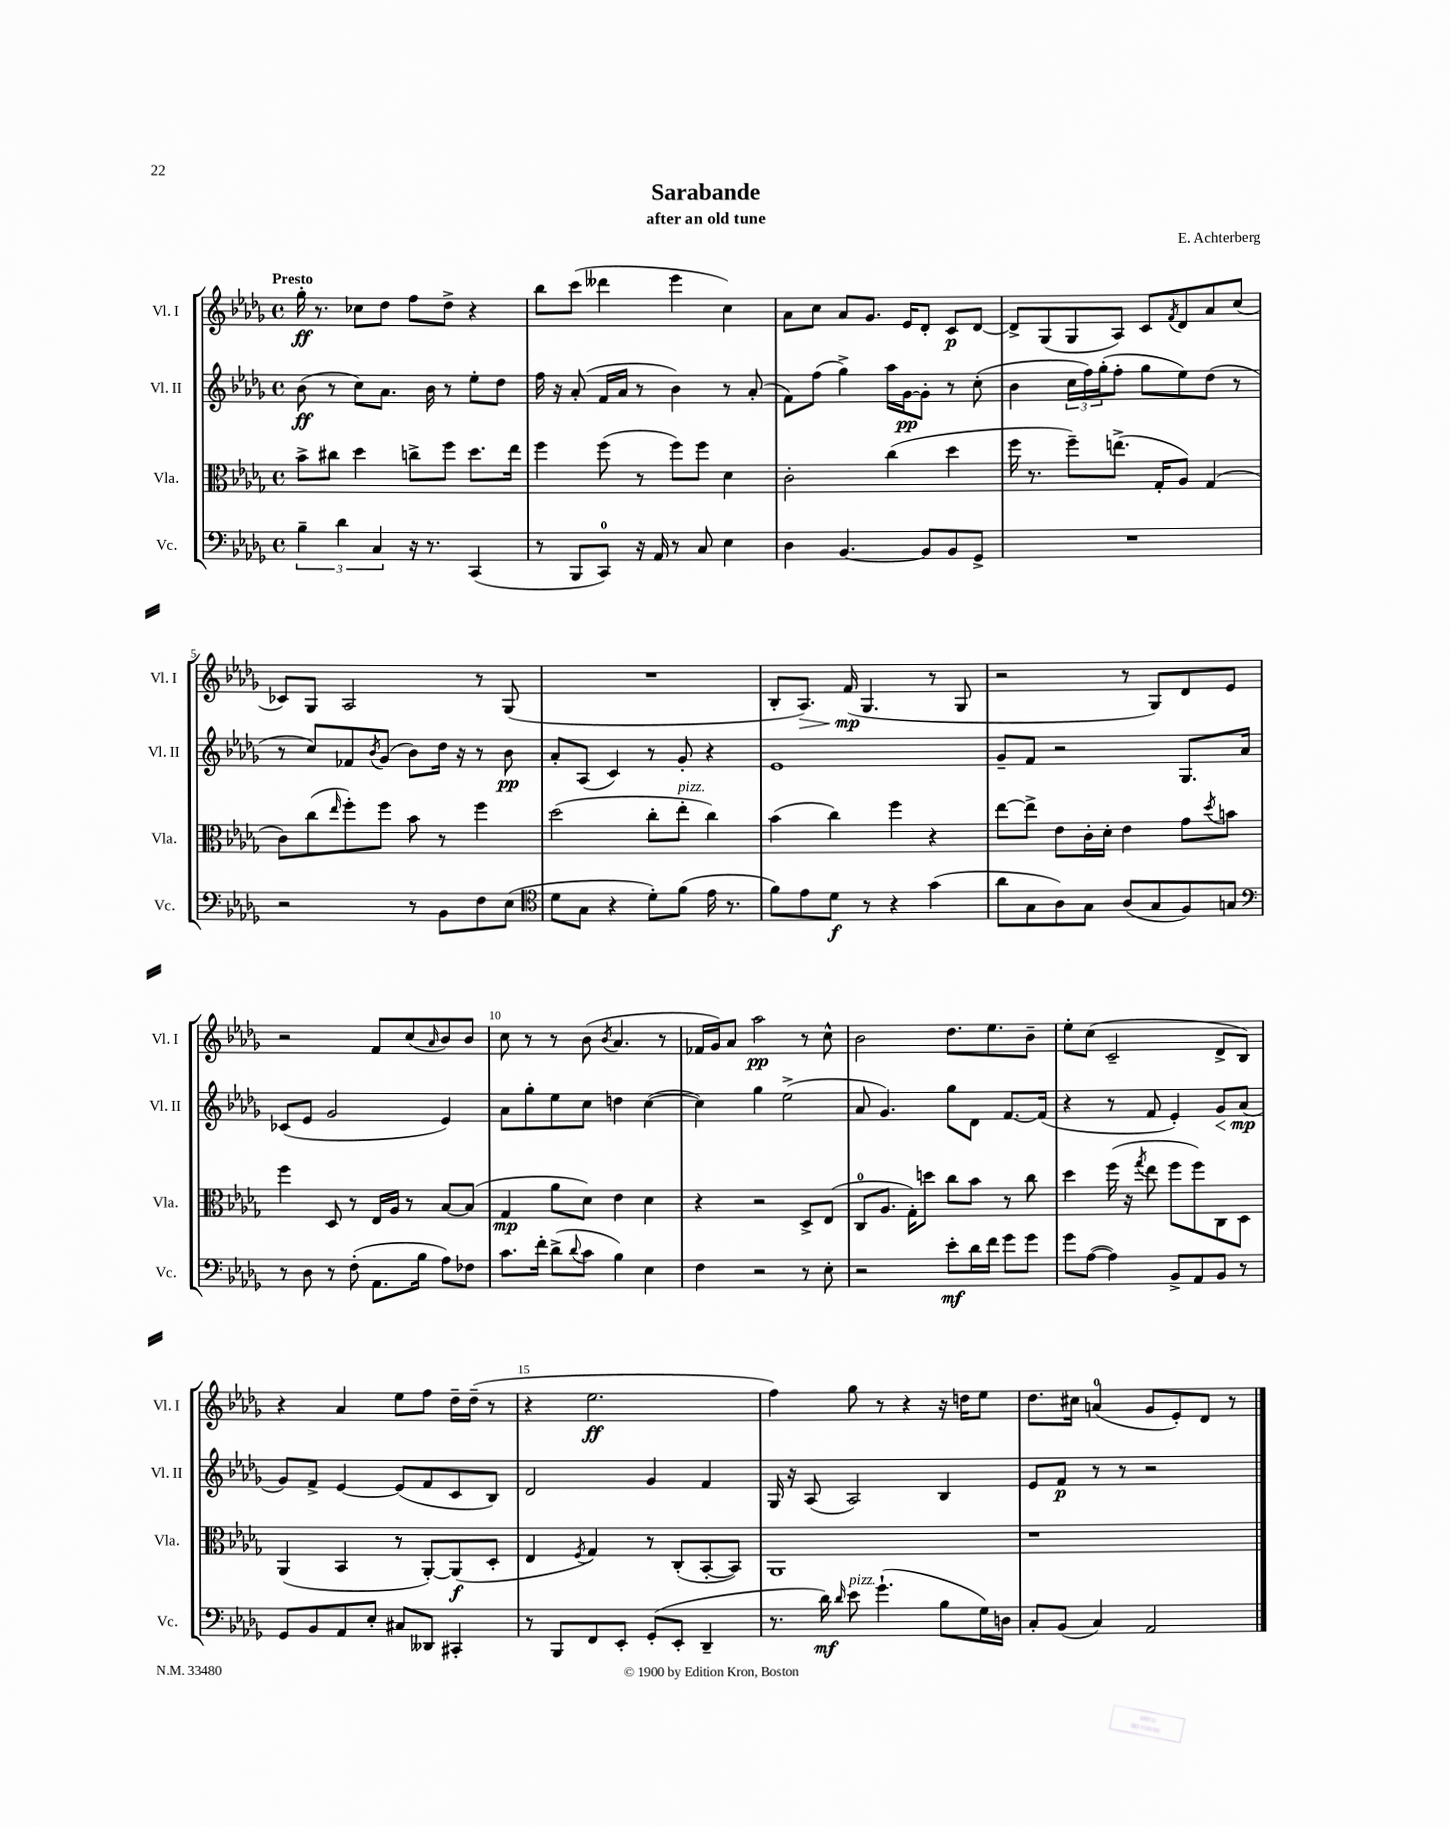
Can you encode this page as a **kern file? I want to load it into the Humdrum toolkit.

**kern	**dynam	**kern	**dynam	**kern	**dynam	**kern	**dynam
*part4	*part4	*part3	*part3	*part2	*part2	*part1	*part1
*staff4	*staff4	*staff3	*staff3	*staff2	*staff2	*staff1	*staff1
*I"Vc.	*	*I"Vla.	*	*I"Vl. II	*	*I"Vl. I	*
*I'Vc.	*	*I'Vla.	*	*I'Vl. II	*	*I'Vl. I	*
*clefF4	*	*clefC3	*	*clefG2	*	*clefG2	*
*k[b-e-a-d-g-]	*	*k[b-e-a-d-g-]	*	*k[b-e-a-d-g-]	*	*k[b-e-a-d-g-]	*
*M4/4	*	*M4/4	*	*M4/4	*	*M4/4	*
*met(c)	*	*met(c)	*	*met(c)	*	*met(c)	*
=1	=1	=1	=1	=1	=1	=1	=1
!	!	!	!	!	!	!LO:TX:a:B:t=Presto	!
6B-~\	.	8b-^\L	.	(8b-\	ff	16gg-'\	ff
.	.	.	.	.	.	8.r	.
.	.	8cc#X\J	.	8r	.	.	.
6d-\	.	.	.	.	.	.	.
.	.	4dd-\	.	8cc\L)	.	8cc-X\L	.
6C/	.	.	.	.	.	.	.
.	.	.	.	8.a-\J	.	8dd-\J	.
16r	.	8ccn^\L	.	.	.	8ff\L	.
8.r	.	.	.	16b-\	.	.	.
.	.	8ff\J	.	8r	.	8dd-^\J	.
(4CC/	.	8.dd-\L	.	8ee-'\L	.	4r	.
.	.	.	.	8dd-\J	.	.	.
.	.	16ee-\Jk	.	.	.	.	.
=2	=2	=2	=2	=2	=2	=2	=2
8r	.	4ff\	.	16ff\	.	8bb-\L	.
.	.	.	.	16r	.	.	.
8BBB-/L	.	.	.	(8a-'/	.	(8ccc\J	.
8CC/J)	.	(8ff\	.	16f/LL	.	4ddd--X\	.
.	.	.	.	16a-/JJ	.	.	.
16r	.	8r	.	8r	.	.	.
16AA-/	.	.	.	.	.	.	.
8r	.	8ff\L)	.	4b-\)	.	4eee-\	.
8C/	.	8ff\J	.	.	.	.	.
4E-\	.	4d-\	.	8r	.	4cc\)	.
.	.	.	.	(8a-'/	.	.	.
=3	=3	=3	=3	=3	=3	=3	=3
4D-\	.	2c'\	.	8f\L)	.	8a-\L	.
.	.	.	.	(8ff\J	.	8cc\J	.
[4.BB-/	.	.	.	4gg-^\)	.	8a-/L	.
.	.	.	.	.	.	8.g-/J	.
.	.	(4cc\	.	16aa-\LL	.	.	.
.	.	.	.	[16g-\J	pp	16e-/KL	.
8BB-/L]	.	.	.	8g-'\J]	.	8d-'/J	.
8BB-/	.	4dd-\	.	8r	.	8c/L	p
8GG-^/J	.	.	.	(8cc'\	.	[8d-/J	.
=4	=4	=4	=4	=4	=4	=4	=4
1r	.	16ff\	.	4b-\	.	8d-^/L]	.
.	.	8.r	.	.	.	.	.
.	.	.	.	.	.	(8G-/	.
.	.	8ff~\L)	.	24cc\LL	.	8G-/	.
.	.	.	.	24ff\)	.	.	.
.	.	.	.	(24gg-'\J	.	.	.
.	.	(8.een^\J	.	8ff'\J	.	8A-/J)	.
.	.	.	.	8gg-\L	.	8c/L	.
.	.	16G-'/KL	.	.	.	.	.
.	.	.	.	.	.	8qf/	.
.	.	8A-/J)	.	8ee-\)	.	8d-/	.
.	.	(4G-/	.	(8dd-\J	.	8a-/	.
.	.	.	.	8r	.	(8cc/J	.
!!LO:LB:g=z
=5	=5	=5	=5	=5	=5	=5	=5
2r	.	8c\L)	.	8r	.	8c-X/L)	.
.	.	(8cc\	.	8cc/L)	.	8G-/J	.
.	.	16qqee-/	.	.	.	.	.
.	.	8ff'\)	.	8f-X/	.	2A-/	.
.	.	.	.	8qb-/	.	.	.
.	.	8ff\J	.	(8g-/J	.	.	.
8r	.	8b-\	.	8b-\L)	.	.	.
8BB-\L	.	8r	.	16dd-\Jk	.	.	.
.	.	.	.	16r	.	.	.
8F\	.	4ff\	.	8r	.	8r	.
(8E-\J	.	.	.	8b-\	pp	(8G-/	.
=6	=6	=6	=6	=6	=6	=6	=6
*clefC4	*	*	*	*	*	*	*
8d-\L	.	(2dd-\	.	8a-'/L	.	1r	.
8G-\J	.	.	.	(8A-/J	.	.	.
4r	.	.	.	4c/)	.	.	.
8d-'\L)	.	8cc'\L	.	8r	.	.	.
!	!	!LO:TX:a:i:t=pizz.	!	!	!	!	!
(8f\J	.	8ee-'\J	.	8g-'/	.	.	.
16e-\	.	4cc\)	.	4r	.	.	.
8.r	.	.	.	.	.	.	.
=7	=7	=7	=7	=7	=7	=7	=7
8f\L)	.	(4b-\	.	1e-	.	8B-'/L	.
!	!	!	!	!	!	!	!LO:HP:b
8e-\	.	.	.	.	.	8.A-/J)	>
8d-\J	f	4cc\)	.	.	.	.	.
.	.	.	.	.	.	(16f/	mp
8r	.	.	.	.	.	4.G-/	]
4r	.	4ff\	.	.	.	.	.
(4g-\	.	4r	.	.	.	8r	.
.	.	.	.	.	.	8G-/	.
=8	=8	=8	=8	=8	=8	=8	=8
8a-\L	.	[8ee-\L	.	8g-~/L	.	2r	.
8G-\	.	8ee-^\J]	.	8f/J	.	.	.
8A-\)	.	8e-\L	.	2r	.	.	.
8G-\J	.	16c'\L	.	.	.	.	.
.	.	16d-'\JJ	.	.	.	.	.
(8A-/L	.	4e-\	.	.	.	8r	.
8G-/	.	.	.	.	.	8G-/L)	.
8F/)	.	8g-\L	.	8.G-/L	.	8d-/	.
.	.	8qdd-/	.	.	.	.	.
8Gn/J	.	8bn\J	.	.	.	8e-/J	.
.	.	.	.	16a-/Jk	.	.	.
!!LO:LB:g=z
=9	=9	=9	=9	=9	=9	=9	=9
*clefF4	*	*	*	*	*	*	*
8r	.	4ff\	.	(8c-X/L	.	2r	.
8D-\	.	.	.	8e-/J	.	.	.
8r	.	8D-/	.	2g-/	.	.	.
(8F'\	.	8r	.	.	.	.	.
8.AA-\L	.	16E-/LL	.	.	.	8f/L	.
.	.	16A-/JJ	.	.	.	.	.
.	.	8r	.	.	.	(8cc/	.
16B-\Jk	.	.	.	.	.	.	.
.	.	.	.	.	.	16qqa-/	.
8A-\L)	.	[8B-/L	.	4e-/)	.	8b-/)	.
8F-X\J	.	(8B-/J]	.	.	.	8b-/J	.
=10	=10	=10	=10	=10	=10	=10	=10
8.c\L	.	4G-/	mp	8a-\L	.	8cc\	.
.	.	.	.	8gg-'\	.	8r	.
16f'\Jk	.	.	.	.	.	.	.
(8d-^\L	.	8a-\L	.	8ee-\	.	8r	.
8qqd-/	.	.	.	.	.	.	.
8c\J	.	8d-\J)	.	8cc\J	.	(8b-\	.
.	.	.	.	.	.	8qb-/	.
4B-\)	.	4e-\	.	4ddn\	.	4.a-/	.
4E-\	.	4d-\	.	([4cc\	.	.	.
.	.	.	.	.	.	8r	.
=11	=11	=11	=11	=11	=11	=11	=11
4F\	.	4r	.	4cc\])	.	16f-X/LL	.
.	.	.	.	.	.	16g-/J)	.
.	.	.	.	.	.	8a-/J	.
2r	.	2r	.	4gg-\	.	2aa-\	pp
.	.	.	.	(2ee-^\	.	.	.
8r	.	8D-^/L	.	.	.	8r	.
8E-'\	.	(8E-/J	.	.	.	8cc^^\	.
=12	=12	=12	=12	=12	=12	=12	=12
2r	.	8C/L	.	8a-/	.	2b-\	.
.	.	8.A-/J	.	4.g-/)	.	.	.
.	.	16G-'\KL)	.	.	.	.	.
.	.	8ddn\J	.	.	.	.	.
8e-'\L	mf	8cc\L	.	8gg-\L	.	8.dd-\L	.
16d-\L	.	8b-\J	.	8d-\J	.	.	.
16f\JJ	.	.	.	.	.	8.ee-\	.
8g-\L	.	8r	.	[8.f/L	.	.	.
8g-\J	.	8cc\	.	.	.	8b-~\J	.
.	.	.	.	(16f/Jk]	.	.	.
=13	=13	=13	=13	=13	=13	=13	=13
8g-\L	.	4dd-\	.	4r	.	8ee-'\L	.
([8A-\J	.	.	.	.	.	(8cc\J	.
4A-\])	.	(16ff\	.	8r	.	2c~/	.
.	.	16r	.	.	.	.	.
.	.	8qgg-/	.	.	.	.	.
.	.	8ee-\	.	8f/	.	.	.
8BB-^/L	.	8ff\L	.	4e-'/)	.	.	.
8AA-/	.	8ff\)	.	.	.	.	.
!	!	!	!	!	!LO:HP:b	!	!
8BB-/J	.	8C\	.	8g-/L	<	8d-^/L	.
8r	.	8D-\J	.	(8a-/J	mp	8B-/J)	.
.	.	.	.	.	[	.	.
!!LO:LB:g=z
=14	=14	=14	=14	=14	=14	=14	=14
8GG-/L	.	(4AA-/	.	8g-/L)	.	4r	.
8BB-/	.	.	.	8f^/J	.	.	.
8AA-/	.	4BB-/	.	[4e-/	.	4a-/	.
8E-'/J	.	.	.	.	.	.	.
8C#X/L	.	8r	.	(8e-/L]	.	8ee-\L	.
8DD--X/J	.	[8AA-'/L)	.	8f/	.	8ff\J	.
4CC#X'/	.	(8AA-/]	f	8c/	.	16dd-~\LL	.
.	.	.	.	.	.	(16dd-~\JJ	.
.	.	8D-'/J	.	8B-/J)	.	8r	.
=15	=15	=15	=15	=15	=15	=15	=15
8r	.	4E-/	.	2d-/	.	4r	.
8BBB-/L	.	.	.	.	.	.	.
.	.	8qF/	.	.	.	.	.
8FF/	.	4G-/)	.	.	.	2.ee-\	ff
8EE-'/J	.	.	.	.	.	.	.
(8GG-'/L	.	8r	.	4g-/	.	.	.
8EE-'/J	.	(8C'/L	.	.	.	.	.
4DD-~/	.	[8BB-'/	.	4f/	.	.	.
.	.	8BB-/J])	.	.	.	.	.
=16	=16	=16	=16	=16	=16	=16	=16
8.r	.	1AA-	.	16G-/	.	4ff\)	.
.	.	.	.	16r	.	.	.
.	.	.	.	(8A-/	.	.	.
16d-\)	mf	.	.	.	.	.	.
16qqd-/	.	.	.	.	.	.	.
!LO:TX:a:i:t=pizz.	!	!	!	!	!	!	!
8e-\	.	.	.	2A-/)	.	8gg-\	.
(4.g-`\	.	.	.	.	.	8r	.
.	.	.	.	.	.	4r	.
8B-\L	.	.	.	4B-/	.	16r	.
.	.	.	.	.	.	16ddn\KL	.
16G-\L)	.	.	.	.	.	8ee-\J	.
16Dn\JJ	.	.	.	.	.	.	.
=17	=17	=17	=17	=17	=17	=17	=17
8C'/L	.	1r	.	8e-/L	.	8.dd-\L	.
(8BB-/J	.	.	.	8f/J	p	.	.
.	.	.	.	.	.	16cc#X\Jk	.
4C/)	.	.	.	8r	.	(4an/	.
.	.	.	.	8r	.	.	.
2AA-/	.	.	.	2r	.	8g-/L	.
.	.	.	.	.	.	8e-'/)	.
.	.	.	.	.	.	8d-/J	.
.	.	.	.	.	.	8r	.
==	==	==	==	==	==	==	==
*-	*-	*-	*-	*-	*-	*-	*-
